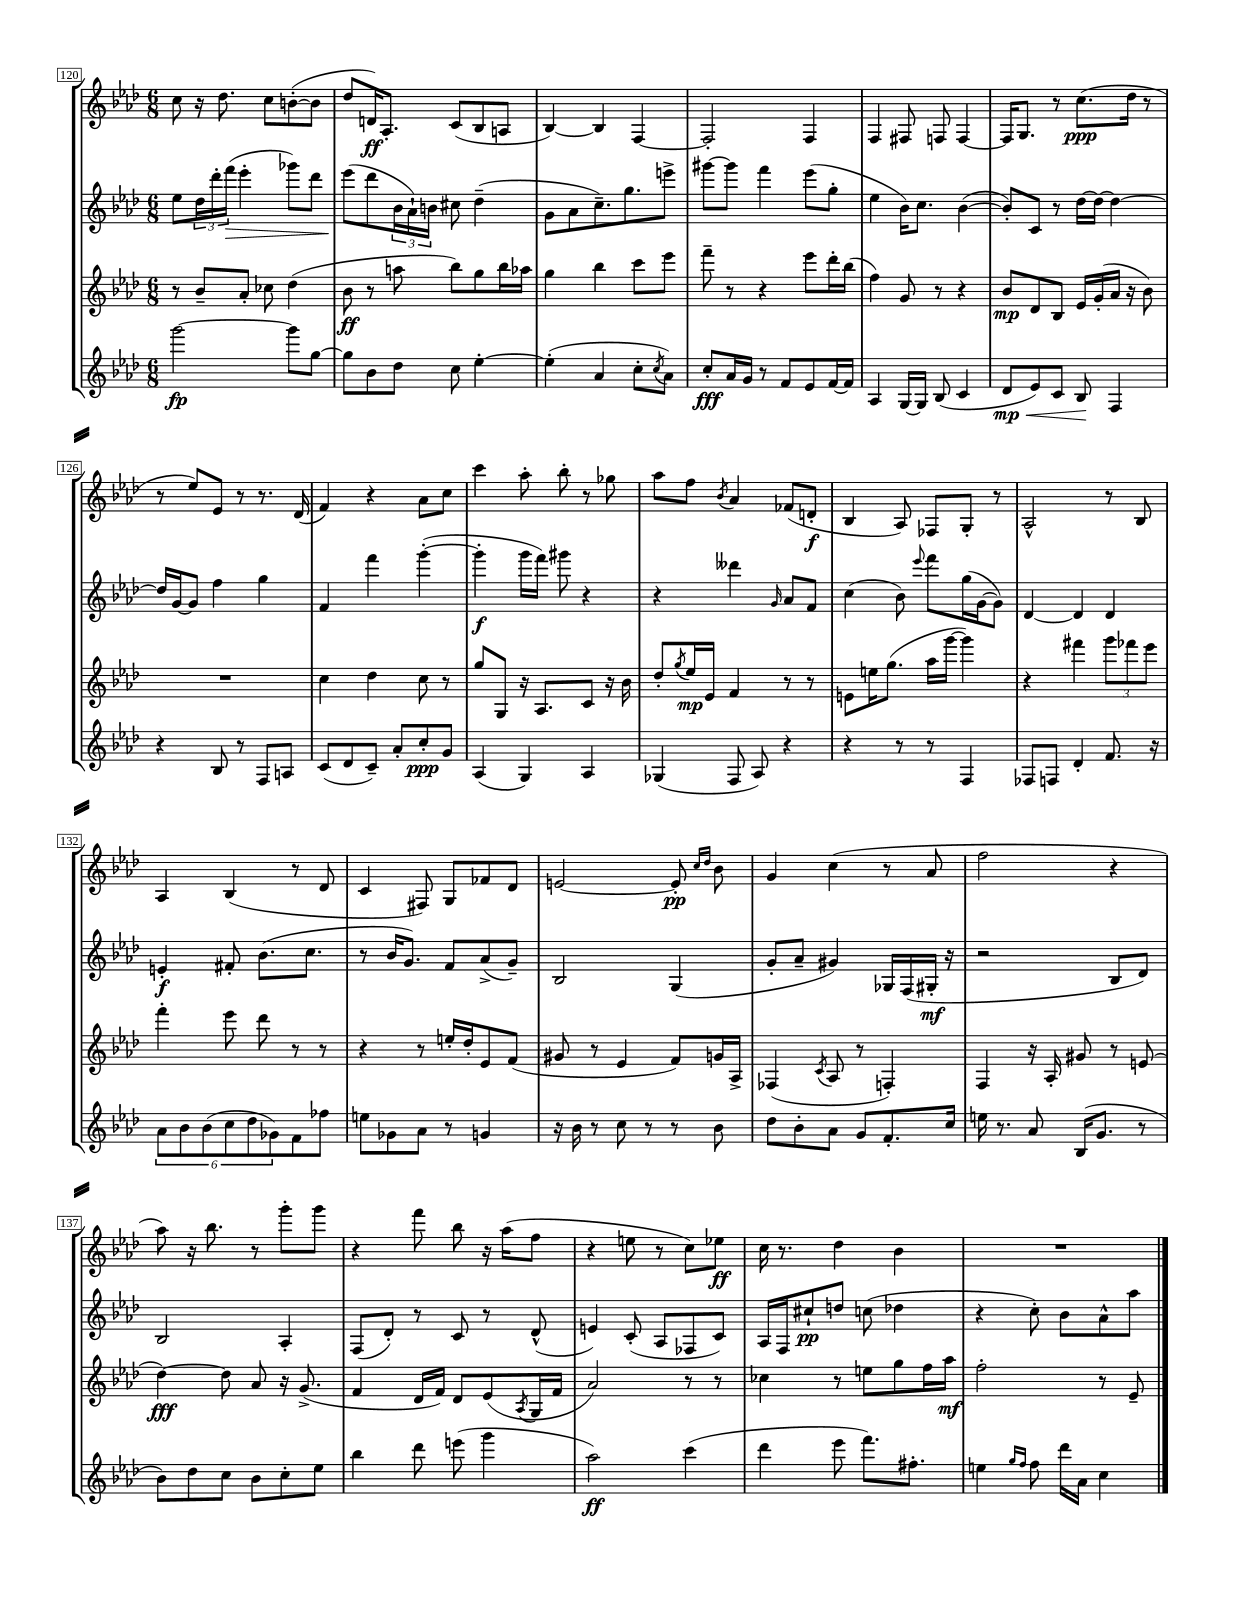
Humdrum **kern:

**kern	**kern	**kern	**kern
*staff4	*staff3	*staff2	*staff1
*clefG2	*clefG2	*clefG2	*clefG2
*k[b-e-a-d-]	*k[b-e-a-d-]	*k[b-e-a-d-]	*k[b-e-a-d-]
*M6/8	*M6/8	*M6/8	*M6/8
[2ggg	8r	8ee-	8cc
.	8b-~	24dd-	16r
.	.	24ddd-'	.
.	.	.	8.dd-
.	.	(24fff	.
.	8a-'	4eee-'	.
.	8cc-	.	8cc
8ggg]	(4dd-	8ggg-)	([8b'
[8gg	.	8ddd-	8b]
=	=	=	=
8gg]	8b-	(8eee-	8dd-
8b-	8r	8ddd-	16d)
.	.	.	8.A-'
8dd-	8aa	24b-	.
.	.	24a-`)	.
.	.	24b	.
8cc	8bb-)	8cc#	(8c
[4ee-'	8gg	(4dd-~	8B-
.	16bb-	.	8A
.	16aa-	.	.
=	=	=	=
(4ee-']	4gg	8g	[4B-)
.	.	8a-	.
4a-	4bb-	8.cc~)	4B-]
.	.	8.gg	.
8cc'	8ccc	.	[4F
8qcc	.	.	.
8a-)	8eee-	8eee^	.
=	=	=	=
8cc'	8fff~	[8ggg#	2F']
16a-	8r	8ggg#]	.
16g	.	.	.
8r	4r	4fff	.
8f	.	.	.
8e-	8eee-	(8eee-	4F
[16f	16ddd-'	8gg'	.
16f]	(16bb-	.	.
=	=	=	=
4A-	4ff)	4ee-	4F
[16G	8g	16b-)	8F#
16G]	.	8.cc	.
(8B-	8r	.	8F
4c	4r	([4b-	[4F
=	=	=	=
8d-	8b-	8b-'])	16F]
.	.	.	8.G
8e-)	8d-	8c	.
8c	8B-	8r	8r
8B-	16e-	[16dd-	(8.cc
.	(16g'	16dd-_	.
4F	16a-	4dd-_	.
.	16r	.	16dd-
.	8b-)	.	8r
=	=	=	=
4r	2.r	16dd-]	8r
.	.	[16g	.
.	.	8g]	8ee-)
8B-	.	4ff	8e-
8r	.	.	8r
8F	.	4gg	8.r
8A	.	.	.
.	.	.	(16d-
=	=	=	=
(8c	4cc	4f	4f)
8d-	.	.	.
8c~)	4dd-	4fff	4r
8a-'	.	.	.
8cc'	8cc	([4ggg'	8a-
8g	8r	.	8cc
=	=	=	=
(4A-	8gg	4ggg']	4ccc
.	8G	.	.
4G)	16r	16ggg	8aa-'
.	8.A-	16fff)	.
.	.	8ggg#	8bb-'
4A-	8c	4r	8r
.	16r	.	8gg-
.	16b-	.	.
=	=	=	=
(4G-	8dd-'	4r	8aa-
.	8qgg	.	.
.	16ee-	.	8ff
.	16e-	.	.
.	.	.	8qb-
8F	4f	4ddd--	4a-
8A-)	.	.	.
.	.	16qqg	.
4r	8r	8a-	(8f-
.	8r	8f	8d'
=	=	=	=
4r	8e	(4cc	4B-
.	16ee	.	.
.	(8.gg	.	.
8r	.	8b-)	8A-)
.	.	8qqeee-	.
8r	16aa-	8fff	8F-
.	[16ggg	.	.
4F	4ggg])	(16gg	8G'
.	.	[16g	.
.	.	8g])	8r
=	=	=	=
8F-	4r	[4d-	2A-^^
8F	.	.	.
4d-'	4fff#	4d-]	.
8.f	12ggg	4d-	8r
.	12fff-	.	.
.	.	.	8B-
.	12eee-	.	.
16r	.	.	.
=	=	=	=
12a-	4fff'	4e'	4A-
12b-	.	.	.
(12b-	.	.	.
12cc	8eee-	8f#'	(4B-
12dd-	.	.	.
.	8ddd-	(8.b-	.
12g-)	.	.	.
8f	8r	.	8r
.	.	8.cc	.
8ff-	8r	.	8d-
=	=	=	=
8ee	4r	8r	4c
8g-	.	16b-	.
.	.	8.g)	.
8a-	8r	.	8F#)
8r	16ee'	8f	8G
.	16dd-'	.	.
4g	8e-	(8a-^	8f-
.	(8f	8g~)	8d-
=	=	=	=
16r	8g#	2B-	[2e
16b-	.	.	.
8r	8r	.	.
8cc	4e-	.	.
8r	.	.	.
8r	8f)	(4G	8e']
.	.	.	16qqcc
.	.	.	16qqdd-
8b-	16g	.	8b-
.	16A-^	.	.
=	=	=	=
8dd-	(4F-	8g'	4g
8b-'	.	8a-~	.
.	8qc	.	.
8a-	8A-	4g#)	(4cc
8g	8r	.	.
8.f'	4F')	16G-	8r
.	.	(16F	.
.	.	16G#'	8a-
16cc	.	16r	.
=	=	=	=
16ee	4F	2r	2ff
8.r	.	.	.
8a-	16r	.	.
.	16A-'	.	.
(16B-	8g#	.	.
8.g	.	.	.
.	8r	8B-	4r
8r	(8e	8d-)	.
=	=	=	=
8b-)	[4dd-)	2B-	8aa-)
8dd-	.	.	16r
.	.	.	8.bb-
8cc	8dd-]	.	.
8b-	8a-	.	8r
8cc'	16r	4A-'	8ggg'
.	(8.g^	.	.
8ee-	.	.	8ggg
=	=	=	=
4bb-	4f	(8F	4r
.	.	8d-')	.
8ddd-	16d-	8r	8fff
.	16f)	.	.
(8eee	8d-	8c	8bb-
4ggg	(8e-	8r	16r
.	.	.	(16aa-
.	8qA-	.	.
.	16G	(8d-^^	8ff
.	16f	.	.
=	=	=	=
2aa-)	2a-)	4e)	4r
.	.	(8c'	8ee
.	.	8A-	8r
(4ccc	8r	8F-	8cc)
.	8r	8c)	8ee-
=	=	=	=
4ddd-	4cc-	16A-	16cc
.	.	16F	8.r
.	.	8cc#`	.
8eee-	8r	8dd	4dd-
8.fff)	8ee	(8cc	.
.	8gg	4dd-	4b-
8.ff#'	.	.	.
.	16ff	.	.
.	16aa-	.	.
=	=	=	=
4ee	2ff'	4r	2.r
16qqgg	.	.	.
16qqff	.	.	.
8ff	.	8cc')	.
16ddd-	.	8b-	.
16a-	.	.	.
4cc	8r	8a-^^	.
.	8e-~	8aa-	.
==	==	==	==
*-	*-	*-	*-
